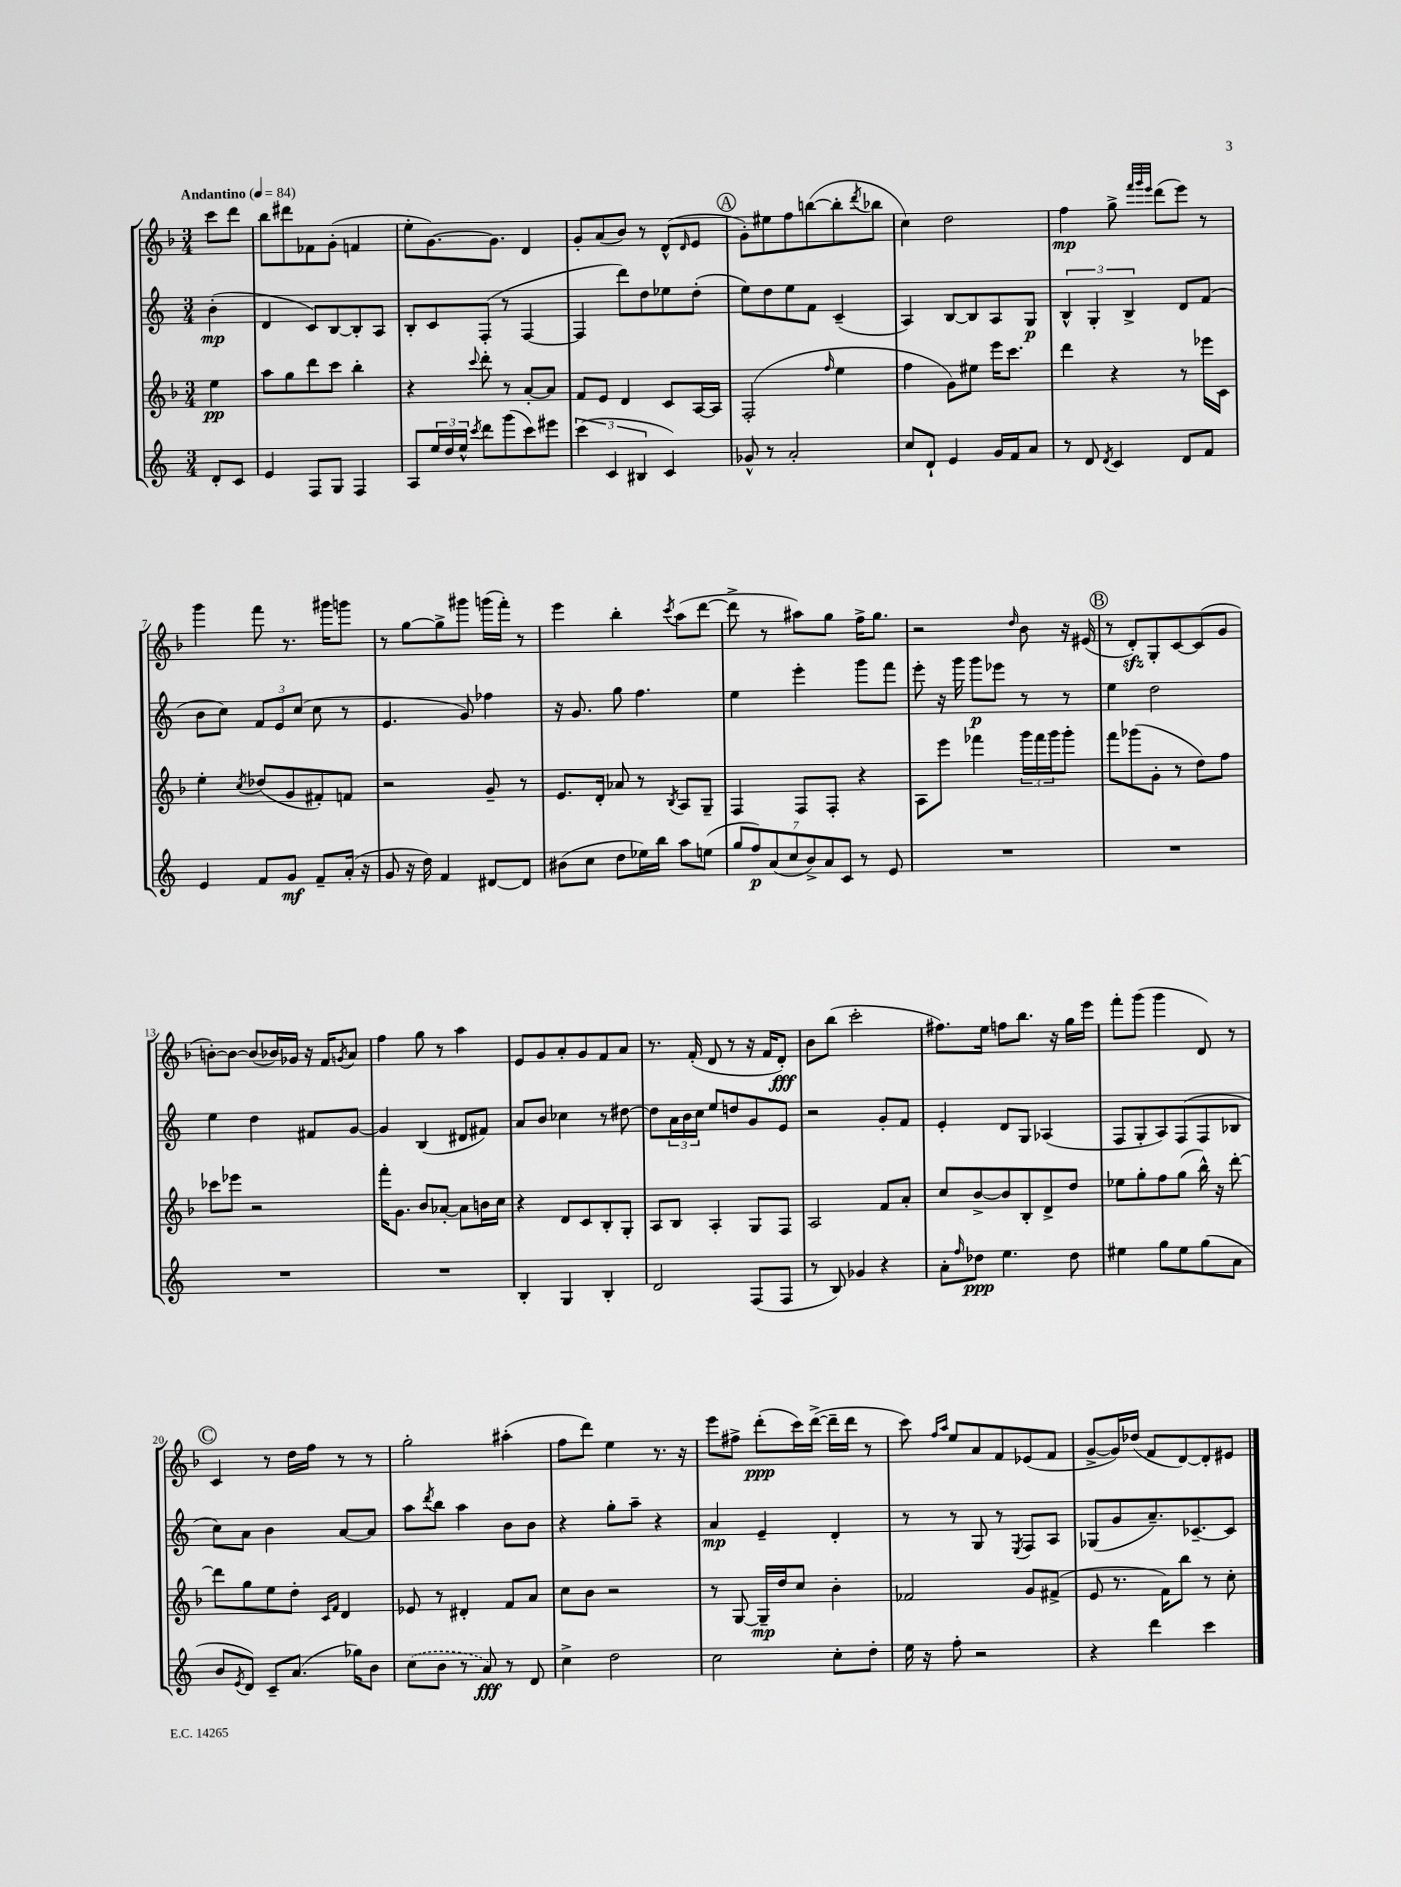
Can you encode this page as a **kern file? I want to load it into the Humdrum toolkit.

**kern	**kern	**kern	**kern
*staff4	*staff3	*staff2	*staff1
*clefG2	*clefG2	*clefG2	*clefG2
*k[]	*k[b-]	*k[]	*k[b-]
*M3/4	*M3/4	*M3/4	*M3/4
*MM84	*MM84	*MM84	*MM84
8d'	4ee	(4b'	8ccc
8c	.	.	8ddd
=	=	=	=
4e	8aa	4d	8bb-
.	8gg	.	8ddd#
8F	8ddd	8c)	8f-
8G	8ccc	[8B	(8g'
4F	4bb-'	8B']	4f
.	.	8A	.
=	=	=	=
8A	4r	8B'	8ee'
24ee	.	8c	[8.g)
24dd	.	.	.
24ee^^	.	.	.
8qccc	8qqccc	.	.
8ddd	8ddd'	(8F'	.
.	.	.	8.g]
(8ggg	8r	8r	.
8ccc)	[8a'	[4F	4d
8eee#	8a]	.	.
=	=	=	=
(6ccc	8f	4F]	8g'
.	8e	.	(8a
6c	.	.	.
.	4d	8ddd)	8b-)
6B#	.	.	.
.	.	8dd	8r
4c)	8c	8ee-	(8d^^
.	.	.	16qqd
.	[16A	(8dd'	8e
.	16A]	.	.
=	=	=	=
8g-^^	(2F'	8ee)	8g')
8r	.	8dd	8ee#
2a'	.	8ee	8ff
.	.	8f	([8bb
.	16qqff	.	.
.	4ee	(4c~	8bb']
.	.	.	8qddd
.	.	.	8bb-
=	=	=	=
8cc	4ff	4A)	4cc)
8d`	.	.	.
4e	8g)	[8B	2dd
.	8ee#	8B]	.
16g	16eee	8A	.
16f	8.ccc	.	.
8a	.	8G	.
=	=	=	=
8r	4ddd	6B^^	4ff
8d	.	.	.
.	.	6G'	.
8qd	.	.	.
4c	4r	.	8gg^
.	.	6B^	.
.	.	.	32qqfff
.	.	.	32qqggg
.	.	.	32qqeee
.	.	.	(8ddd
8d	8r	8d	8eee)
8f	16eee-	(8f	8r
.	16c	.	.
=	=	=	=
4e	4ee'	8b	4ggg
.	.	8cc)	.
.	8qcc	.	.
8f	(8dd-	12f	8fff
.	.	12e	.
8g	8g	.	8.r
.	.	(12cc	.
8f~	8f#')	8cc	.
.	.	.	16ggg#
(16a'	8f	8r	8ggg
16r	.	.	.
=	=	=	=
8g	2r	4.e	8r
16r	.	.	[8gg
16dd)	.	.	.
4f	.	.	8gg^]
.	.	8g)	8ggg#
[8d#	8g~	4ff-	(16ggg
.	.	.	16fff')
8d#]	8r	.	8r
=	=	=	=
(8b#	8.e	16r	4eee
.	.	8.g	.
8cc	.	.	.
.	16d'	.	.
8dd	8a-	8gg	4bb-'
16ee-)	8r	4.ff	.
16bb	.	.	.
.	8qB-	.	8qccc
8aa	8A	.	(8aa
(8ee	8G~	.	[8ddd
=	=	=	=
14gg	4F	4ee	8ddd^]
14ff)	.	.	.
.	.	.	8r
(14a	.	.	.
14cc	.	.	.
.	8F	4eee'	8aa#)
14b^)	.	.	.
14a	.	.	.
.	8F'	.	8gg
14c	.	.	.
8r	4r	8ggg	16ff^
.	.	.	8.gg
8e	.	8fff	.
=	=	=	=
2.r	8A	8eee'	2r
.	8eee	16r	.
.	.	16ggg	.
.	4fff-	8ggg	.
.	.	8eee-	.
.	.	.	16qqdd
.	24ggg	8r	8b-
.	24fff-	.	.
.	24ggg	.	.
.	8ggg'	8r	16r
.	.	.	(16e#
=	=	=	=
2.r	8fff	4ee	8r
.	(8ggg-	.	8d')
.	8g'	2dd	8G'
.	8r	.	[8c
.	8dd)	.	(8c]
.	8ff	.	8g
=	=	=	=
2.r	8ccc-	4ee	[8b')
.	8eee-	.	8b_
.	2r	4dd	(8b]
.	.	.	16b-)
.	.	.	16g-
.	.	8f#	16r
.	.	.	16f
.	.	.	8qg
.	.	[8g	8a
=	=	=	=
2.r	16fff'	4g]	4ff
.	8.g	.	.
.	8b-	(4B	8gg
.	[8a-'	.	8r
.	8a-]	8d#	4aa
.	16b	8f#)	.
.	16cc	.	.
=	=	=	=
4B'	4r	8a	8e
.	.	8b	8g
4G	8d	4cc-	8a'
.	8c	.	8g
4B'	8B-'	8r	8f
.	8G'	[8dd#	8a
=	=	=	=
2d	8A	8dd#]	8.r
.	8B-	24a	.
.	.	24b	.
.	.	.	(16f'
.	.	24cc	.
.	4A'	8ee	8d
.	.	8dd	8r
(8F	8G	8g	16r
.	.	.	16f
8F	8F	8e	8d')
=	=	=	=
8r	2A	2r	8b-
8B)	.	.	(8bb-
4g-	.	.	2ccc'
4r	8f	8g'	.
.	8a'	8f	.
=	=	=	=
8a'	8cc	4e'	8.ff#)
16qqff	.	.	.
8dd-	[8b-^	.	.
.	.	.	16ee
4.ee	8b-]	8d	8ff
.	8B-'	8G	8.bb-
.	8d^	(4A-	.
.	.	.	16r
8dd-	8dd	.	16gg
.	.	.	16eee
=	=	=	=
4ee#	8ee-	8F	8fff'
.	8gg'	8G'	(8ggg
8gg	8ff	8A)	4ggg
8ee#	(8gg	(8F	.
(8gg	16bb-^^)	8F	8d)
.	16r	.	.
8a	[8ddd'	8B-	8r
=	=	=	=
8b	8ddd]	8cc)	4c
8qe	.	.	.
8d)	8gg	8a	.
8c~	8ee	4b	8r
(8.a	8dd'	.	16dd
.	.	.	16ff
.	16qqc	.	.
.	16qqf	.	.
.	4d	[8a	8r
16gg-)	.	.	.
8b	.	8a]	8r
=	=	=	=
(8cc	8e-	8aa	2gg'
.	.	8qddd	.
8b	8r	8bb	.
8r	4d#'	4aa	.
8a)	.	.	.
8r	8f	8b	(4aa#'
8d	8a	8b	.
=	=	=	=
4cc^	8cc	4r	8ff
.	8b-	.	8ddd)
2dd	2r	8gg'	4ee
.	.	8aa~	.
.	.	4r	8.r
.	.	.	16r
=	=	=	=
2cc	8r	4a	8eee
.	[8G	.	8ff#^
.	16G~]	4e~	(8ddd'
.	16dd	.	.
.	8cc	.	16ccc)
.	.	.	([16ddd^
8cc'	4b-'	4d'	16ddd~]
.	.	.	16ddd
8dd'	.	.	8r
=	=	=	=
16ee	2f-	8r	8ccc)
16r	.	.	.
.	.	.	16qqff
.	.	.	16qqaa
8ff'	.	8r	8ee
2r	.	8G	8a
.	.	8r	8f
.	.	8qE	.
.	8g	8F	(8e-
.	(8f#^	8A	8f
=	=	=	=
4r	8e	(8G-	[8g^
.	8.r	8g	16g])
.	.	.	(16dd-
4ddd	.	8.a~)	8f
.	16f)	.	.
.	8bb-	.	[8d)
.	.	[8.c-~	.
4ccc	8r	.	8d']
.	8cc'	8c-]	8e#
==	==	==	==
*-	*-	*-	*-
